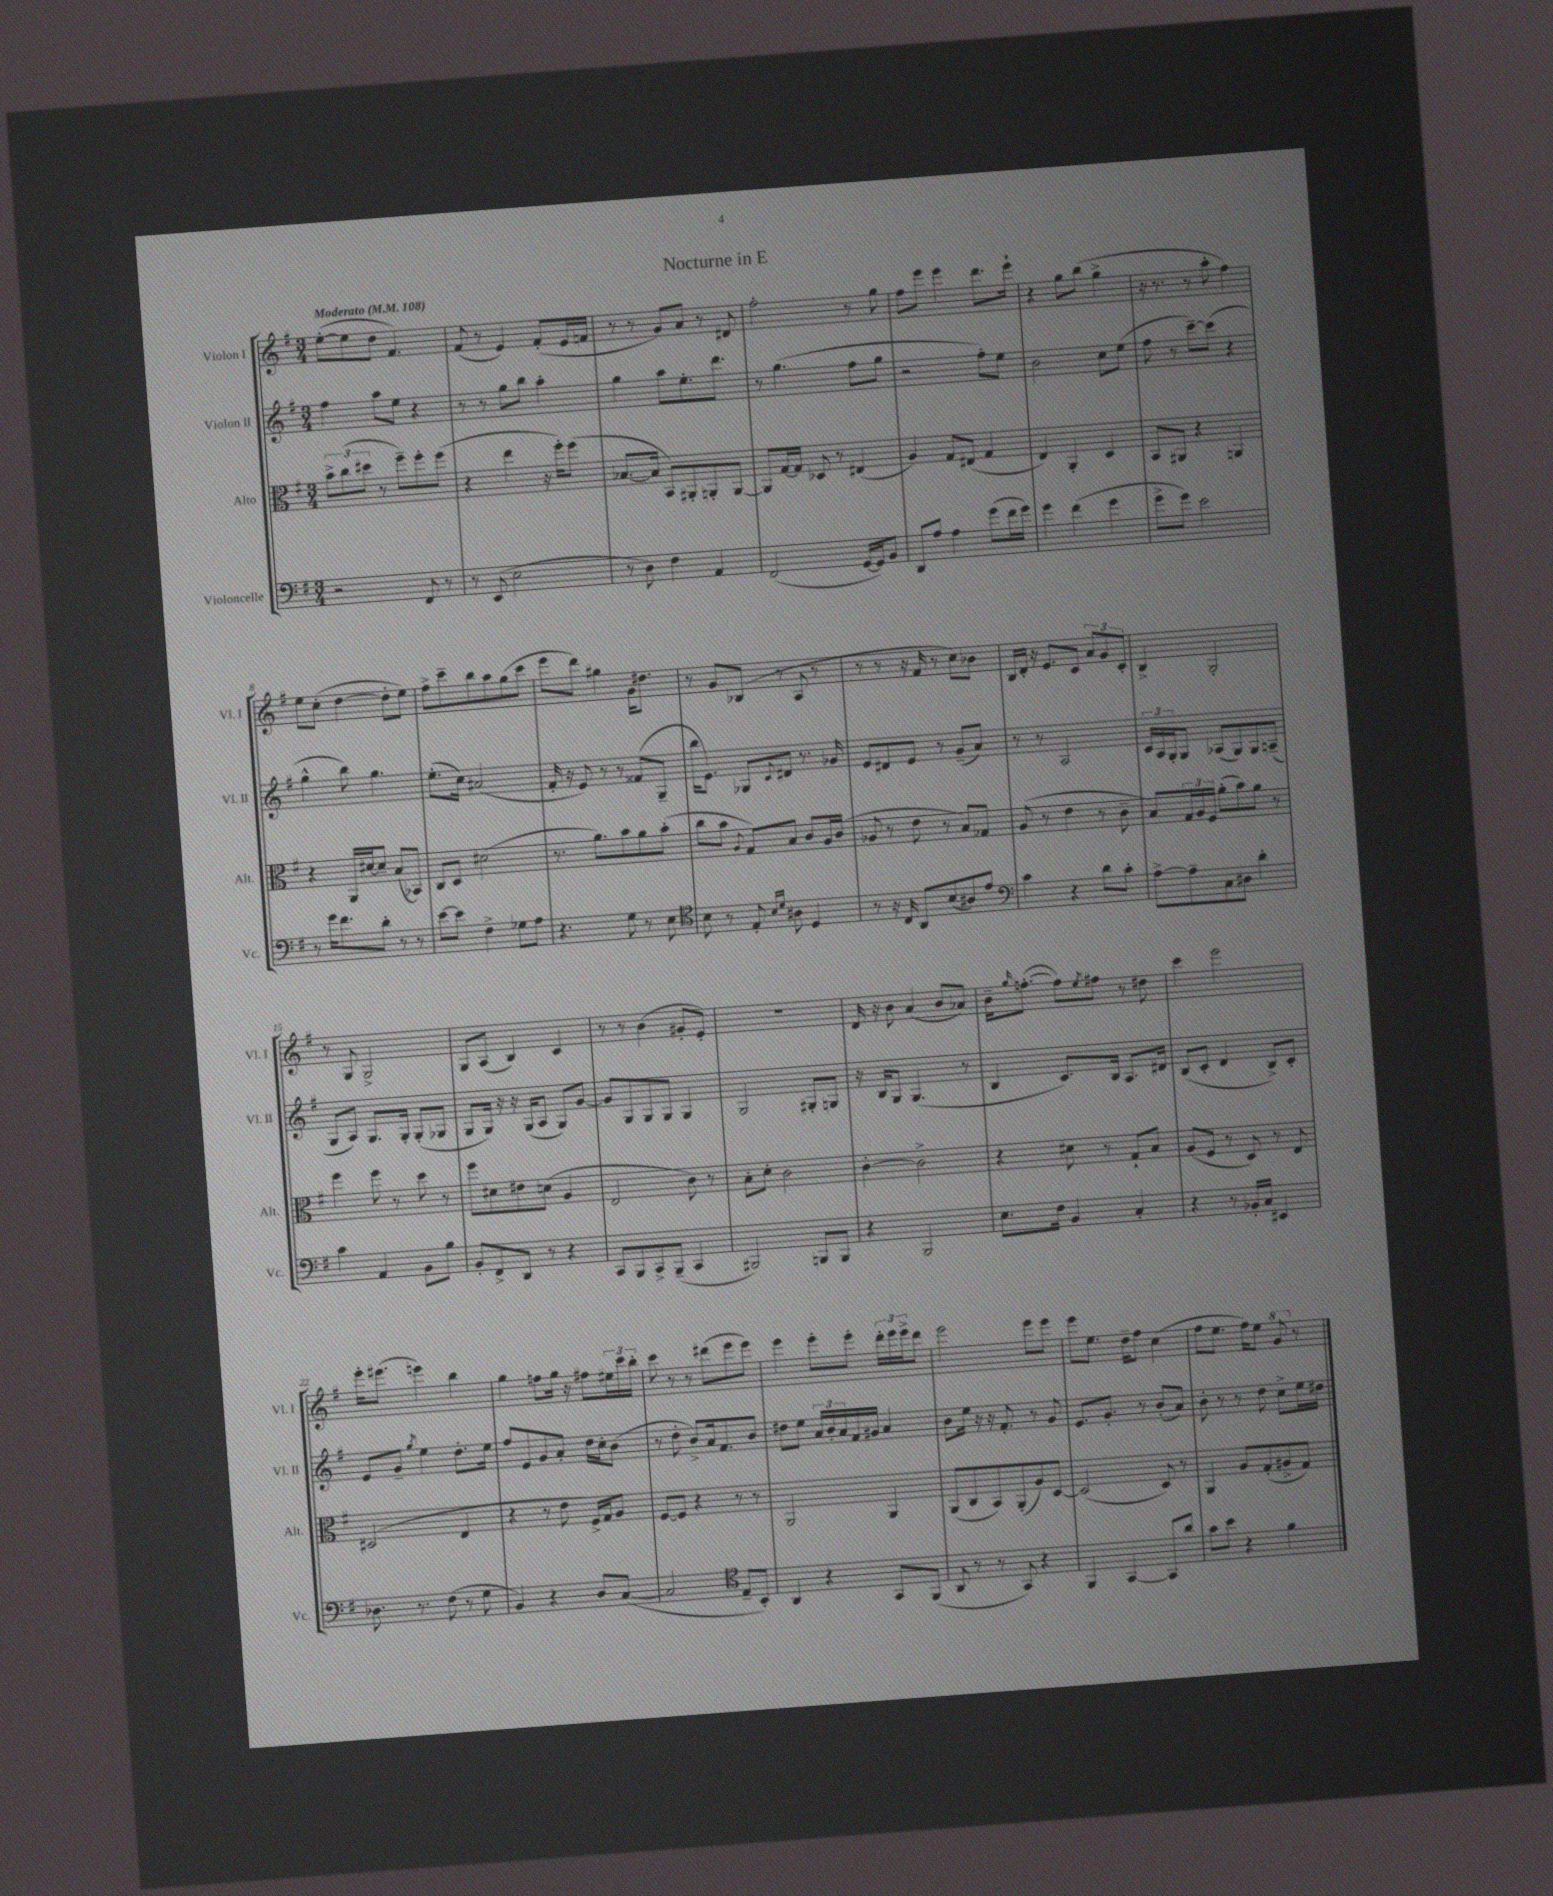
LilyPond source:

\header { title = "Nocturne in E" }
<<
\new StaffGroup <<
\new Staff = "s0" \with { instrumentName = "Violon I" shortInstrumentName = "Vl. I" } {
    \clef treble \key g \major \numericTimeSignature \time 3/4 \tempo "Moderato" 4 = 108
    e''8~-.( e''8 d''8 fis'4.) |
    fis'8( r8 e'4) fis'8-.( e'16 f'16 |
    r8 r8 g'8) a'8 r8 dis'8 |
    fis''2-. r8 g''8 |
    fis''8 e'''8 e'''4 d'''8. e'''16-! |
    r4 g''8 b''8( g''4-> |
    r16 r8. r8 a''8-. fis''4) |
    e''8 c''8-.( d''4~ d''8-. e''8) |
    fis''8-> c'''8-- b''8 a''8 g''8( c'''8 |
    e'''8 d'''8) gis''4 g'16 dis''8. |
    r8 g'8 bes8( r8 a8 r8 |
    r8 r8 r16 fis'16 r8 c''8) bes'8 |
    b16 d'16-. r16 e'8. c'8 \tuplet 3/2 { a'8 g'8 c'8-. } |
    b4-> g2-. |
    r8 g8 g2-> |
    g8 a8( b4) c'4 |
    r8 r8 b'4( gis'8-. e'8-.) |
    R2. |
    d'16 r16 b'8 a'4( b'8 aes'8) |
    b'16-- \grace { g''16 } f''8.~-.( f''8) \acciaccatura { e''8 } fis''8 r8 dis''8 |
    c'''4 e'''2 |
    e'''16-. eis'''8.( e'''4) b''4 |
    g''4 f''8 g''16 r16 fis''8 \tuplet 3/2 { eis''16 c'''16 b''16-. } |
    c'''8 r8 r8 dis'''8( e'''8 e'''8) |
    e'''4 e'''8-. e'''8-. \tuplet 3/2 { d'''16-. e'''16 e'''16-> } d'''8 |
    e'''2 e'''8 e'''8 |
    e'''8 e''8. d''16-- fis''8 c''4( |
    fis''8 e''8. fis''16) e''8 \ottava #1 g''8 \ottava #0 r8 \bar "|." |
}
\new Staff = "s1" \with { instrumentName = "Violon II" shortInstrumentName = "Vl. II" } {
    \clef treble \key g \major \numericTimeSignature \time 3/4
    fis''4 a''8 e''8 r4 |
    r8 r8 g''8 b''8 a''4-. |
    g''4 a''8 e''8.-. d'''8. |
    r8 g''4.( fis''8 g''8 |
    r2 fis''8-.) e''8 |
    b'2 c''8 e''8( |
    fis''8 r8 c'''8~--) c'''8( r4 |
    g''4-^ b''8) g''4. |
    e''8.-.( c''16) ais'2( |
    fis'16-. r16 e'8) r8 r8 fisis'8( g8-- |
    b''16 e'8.) ges8 \appoggiatura { c'8 } dis'8 r8. ges'16 |
    e'8 dis'8 e'8 r8 g'8--( a'8) |
    r8 r8 a2 |
    \tuplet 3/2 { c'16 a16 g16-. } g8 aes8( g8) g8 a8--( |
    g8 a8) g8. g16-. g8-.( ges8 |
    g8 g16) r16 r16 g16( a8 g8) g'8~ |
    g'8 g8 g8 g8 g4 |
    g2 gis8-. g8 |
    r16 b16 g8 g4.( r8 |
    b4 c'8.) b16 a8. dis'16 |
    b8( c'8-. d'4 b8->) c'8-. |
    e'8 g'8-- \acciaccatura { g''8 } e''4 d''8.-. e''16 |
    fis''8 e'8 g'8 a'8-. d''16 c''16-. b'8( |
    r8 d''8-. b'8->) a'16 fis'8. b'8 |
    dis''8 e''8 \tuplet 3/2 { a'16 b'16-. a'16 } fis'16 gis'16 a'4 |
    b'8 e''16 r16 r16 fis'8.-. r8 g'8 |
    e'8. g'8.-. r8 b'8-.( a'8) |
    b'8-. r8 r8 d''8 c''8-> e''16 dis''16 \bar "|." |
}
\new Staff = "s2" \with { instrumentName = "Alto" shortInstrumentName = "Alt." } {
    \clef alto \key g \major \numericTimeSignature \time 3/4
    \tuplet 3/2 { b'8-> c''8( dis''8 } r8 fis''8--) fis''8-. fis''8( |
    r4 e''4 r16 fis''16-.) fis''8( |
    bes8.~ bes16 b,8) ais,8-. a,8-. a,8~ |
    a,8 g16~ g16 des8 r8 eis4( |
    a4) g8 eis8( g4 |
    e4) a,4-. d4 |
    b,8 ais,8 r4 a,4 |
    r4 a,16 dis'16~ dis'8-- b8( bes,8) |
    c8 d8 dis'2( |
    r8. a'8.) b'8 a'8 b'8-.( |
    c''8 b'8 \appoggiatura { a8 } g8) b8 c'8 a16 c'16( |
    aes8 r8 e'8 r8 b8) ges8 |
    a8( r8 e'4 r8 c'8-- |
    b8) \tuplet 3/2 { g16 a16 fis16 } a'8-.( b'8) a'8 r8 |
    fis''4 fis''8 r8 d''8 r8 |
    fis''8 dis'8 eis'8 d'8( a4 |
    e2 c'8) r8 |
    b8-. d'8-. c'2 |
    c'4~-. c'2-> |
    r4 dis'8 r8 g8-! b8 |
    a8( fis8 r8 d8) r8 e8 |
    dis2( e4 |
    r4 r8 e'8 fis16->) g16 a8 |
    fis8~ fis8 r4 r8 r8 |
    a,2 a,4 |
    a,8( c8 b,8) a,8-.( a8) d8~ |
    d2( d8) r8 |
    a,4 a8 g8-.( ais8-> g8) \bar "|." |
}
\new Staff = "s3" \with { instrumentName = "Violoncelle" shortInstrumentName = "Vc." } {
    \clef bass \key g \major \numericTimeSignature \time 3/4
    r2 fis,8 r8 |
    r8 e,8( e2 |
    r8 d8) fis4 a,4 |
    fis,2( g,16~ g,16) b,8 |
    d,8 a8 a4 g'8( fis'16 g'16) |
    g'4 fis'4( g'4 |
    g'8-> g'8) e'2 |
    r8 g'16 fis'8. d'8-. r8 r8 |
    e'8~ e'8 fis4-> ges8 a8 |
    r4. g8 r8 e8 |
    \clef tenor b8 r8 e8-. \grace { b16 d'16 } ais8 d4 |
    r8 r16 c16 a,8 b8( ais8) e'8 |
    \clef bass c'4 r4 d'8 c'8-. |
    a8~-> a8-- c8 dis8 d'4-. |
    c'4 a,4 b,8 b8 |
    b,8-. fis,8-> d,8 r8 r4 |
    c,8 b,,8 c,8-> b,,8--( c,4 |
    bis,,2) b,,8 b,,8 |
    r4 b,,2 |
    e8. fis16 b,4 c4-. |
    r4 r8 bes,16-. c16 eis,4 |
    des8. r8. fis8( r8 g8 |
    b,4) r4 d8 c8~( |
    c2 \clef tenor e8-- b,8-.) |
    a,4 r4 g,8 fis,8( |
    a,8 r8 r8 g,8) r4 |
    fis,4 g,4~ g,8 a'8 |
    g'8 b'8 r4 fis'4 \bar "|." |
}
>>
>>
